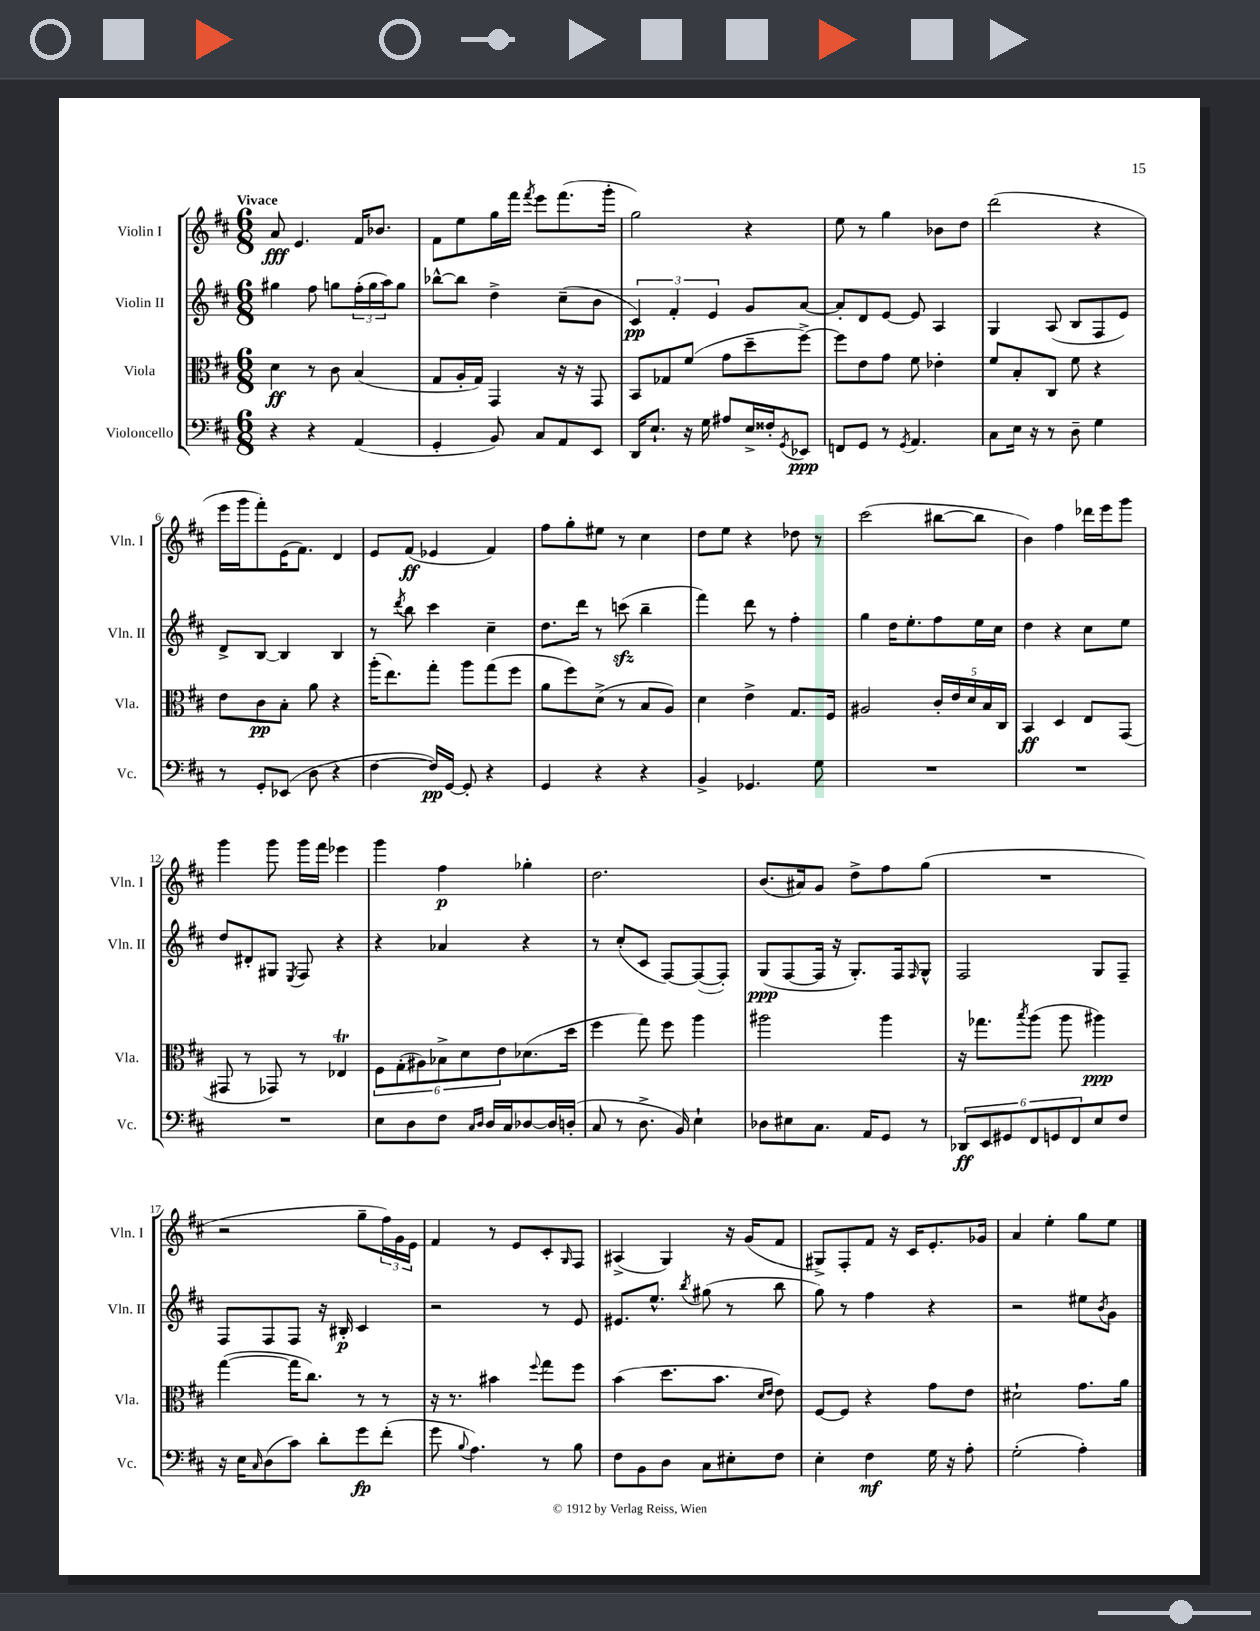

**kern	**kern	**kern	**kern
*staff4	*staff3	*staff2	*staff1
*clefF4	*clefC3	*clefG2	*clefG2
*k[f#c#]	*k[f#c#]	*k[f#c#]	*k[f#c#]
*M6/8	*M6/8	*M6/8	*M6/8
4r	4d	4gg#	8a
.	.	.	4.e
4r	8r	8ff#	.
.	8c#	8gg	.
(4AA	(4B	(24ff#'	16f#
.	.	24gg	.
.	.	.	8.b-
.	.	24aa)	.
.	.	8gg	.
=	=	=	=
4GG'	8G	[8bb-^^	8f#
.	16A'	8bb-]	8ee
.	16G)	.	.
8BB)	4GG	4dd^	16gg
.	.	.	16fff#
.	.	.	8qfff#
8C#	.	.	8eee
8AA	16r	(8cc#~	(8.fff#
.	16r	.	.
8EE	8GG	8b	.
.	.	.	16ggg'
=	=	=	=
16DD	8BB	6c#)	2gg)
8.E`	.	.	.
.	8G-	.	.
.	.	6f#'	.
16r	(8f#	.	.
16G	.	.	.
.	.	6e	.
8A#	8g	.	.
16E^	8dd~	8g	4r
16F##'	.	.	.
8qGG	.	.	.
8EE-	[8ff#^)	[8a	.
=	=	=	=
8FF	8ff#]	8a']	8ee
8GG	8e	8d	8r
8r	8g	[8e	4gg
8qGG	.	.	.
4.AA	8f#	8e]	.
.	4e-'	4A	8b-
.	.	.	8dd
=	=	=	=
8C#	8f#	4G	(2ddd
16E	8B'	.	.
16r	.	.	.
8r	8C#	(8A	.
8D~	8f#	8B	.
4G	4r	8F#	4r
.	.	8e)	.
=	=	=	=
8r	8e	8d^	16eee
.	.	.	16ggg
8GG'	8c#	[8B	8fff#')
(8EE-	8B'	4B]	(16e
.	.	.	8.f#)
8D	8a	.	.
4r	4r	4B	4d
=	=	=	=
[4F#	(16aa'	8r	8e
.	8.ee)	.	.
.	.	8qddd	.
.	.	8bb	(8f#
16F#])	8gg'	4ccc#	4e-
[16GG	.	.	.
8GG']	8aa	.	.
4r	(8gg	4cc#~	4f#)
.	8ff#	.	.
=	=	=	=
4GG	8a	8.dd	8ff#
.	8ff#)	.	8gg'
.	.	16ddd	.
4r	(8d^	8r	8ee#
.	8r	(8ccc	8r
4r	8B	4bb~	4cc#
.	8A)	.	.
=	=	=	=
4BB^	4d	4fff#)	8dd
.	.	.	8ee
4.GG-	4e^	8ddd	4r
.	.	8r	.
.	8.G	4ff#'	8dd-
8G	.	.	8r
.	16F#	.	.
=	=	=	=
2.r	2A#	4gg	(2ccc#
.	.	16dd	.
.	.	8.ee'	.
.	20c#'	8ff#	[8bb#
.	20e	.	.
.	20d	.	.
.	.	16ee	8bb#]
.	20B	.	.
.	.	16cc#	.
.	20C#	.	.
=	=	=	=
2.r	4BB	4dd	4b)
.	4D	4r	4ff#
.	8E	8cc#	16ddd-
.	.	.	16eee
.	(8GG	8ee	8ggg
=	=	=	=
2.r	8GG#	8dd	4ggg
.	8r	8d#'	.
.	8GG-)	8G#	8ggg
.	.	8qE	.
.	8r	8F#	16ggg
.	.	.	16fff#
.	4E-	4r	4eee-
=	=	=	=
8E	12F#	4r	4ggg
.	(12G'	.	.
8D	.	.	.
.	12A#)	.	.
8F#	12B-^	4a-	4ff#
.	12d	.	.
16qqC#	.	.	.
16qqD	.	.	.
16D	.	.	.
.	12e	.	.
16C#	.	.	.
[8D-	(8.d-	4r	4gg-'
16D-]	.	.	.
(16D'	16dd	.	.
=	=	=	=
8C#	4ff#	8r	2.dd
8r	.	(8cc#'	.
8.D^	8gg)	8c#	.
.	8ff#	[8F#)	.
16BB)	.	.	.
4E`	4aa	(8F#_	.
.	.	8F#'])	.
=	=	=	=
8D-	2aa#	(8G	(8.b
8E#	.	[8F#	.
.	.	.	16a#)
8.C#	.	16F#]	8g
.	.	16r	.
.	.	8.G')	8dd^
16AA	.	.	.
8GG	4aa#	.	8ff#
.	.	16F#	.
.	.	16qqF#	.
8r	.	8G^^	(8gg
=	=	=	=
12DD-	16r	2F#	2.r
.	8.gg-	.	.
12EE	.	.	.
12GG#	.	.	.
.	8qbb	.	.
12FF#	(8aa	.	.
12GG	.	.	.
.	8aa	.	.
12FF#	.	.	.
8E	4aa#)	8G	.
8F#	.	8F#~	.
=	=	=	=
16r	([4gg	8F#	2r
16E	.	.	.
16qqC#	.	.	.
(8D	.	8F#	.
8c#)	16gg]	8F#	.
.	8.cc#)	.	.
8d'	.	16r	.
.	.	16B#'	.
8g	8r	4c#	8gg~
(8f#'	8r	.	24ff#)
.	.	.	24g
.	.	.	24e
=	=	=	=
8g	16r	2r	4f#
.	8.r	.	.
8qqB	.	.	.
4.A)	.	.	.
.	4b#	.	8r
.	.	.	8e
.	8qqff#	.	.
8r	8gg	8r	8c#'
.	.	.	16qqG
8B	8ff#	8e	8F#
=	=	=	=
8F#	(4b	8.e#	(4A#^
8BB	.	.	.
.	.	8.ee^^	.
8D	8.dd	.	4G)
.	.	8qbb	.
8C#	.	(8gg#	.
.	8.b	.	.
8E#'	.	8r	16r
.	.	.	(16g
.	16qqd	.	.
.	16qqe	.	.
8F#	8e)	8bb	8f#
=	=	=	=
4E'	[8F#	8gg)	8G#^)
.	8F#]	8r	8F#'
4F#	4r	4ff#	8f#
.	.	.	16r
.	.	.	16c#
16G	8g	4r	8.e'
16r	.	.	.
8A'	8e	.	.
.	.	.	16g-
=	=	=	=
(2G'	2d#`	2r	4a
.	.	.	4ee'
4A')	8.g	8ee#	8gg
.	.	8qb	.
.	.	8g	8ee
.	16a	.	.
==	==	==	==
*-	*-	*-	*-
